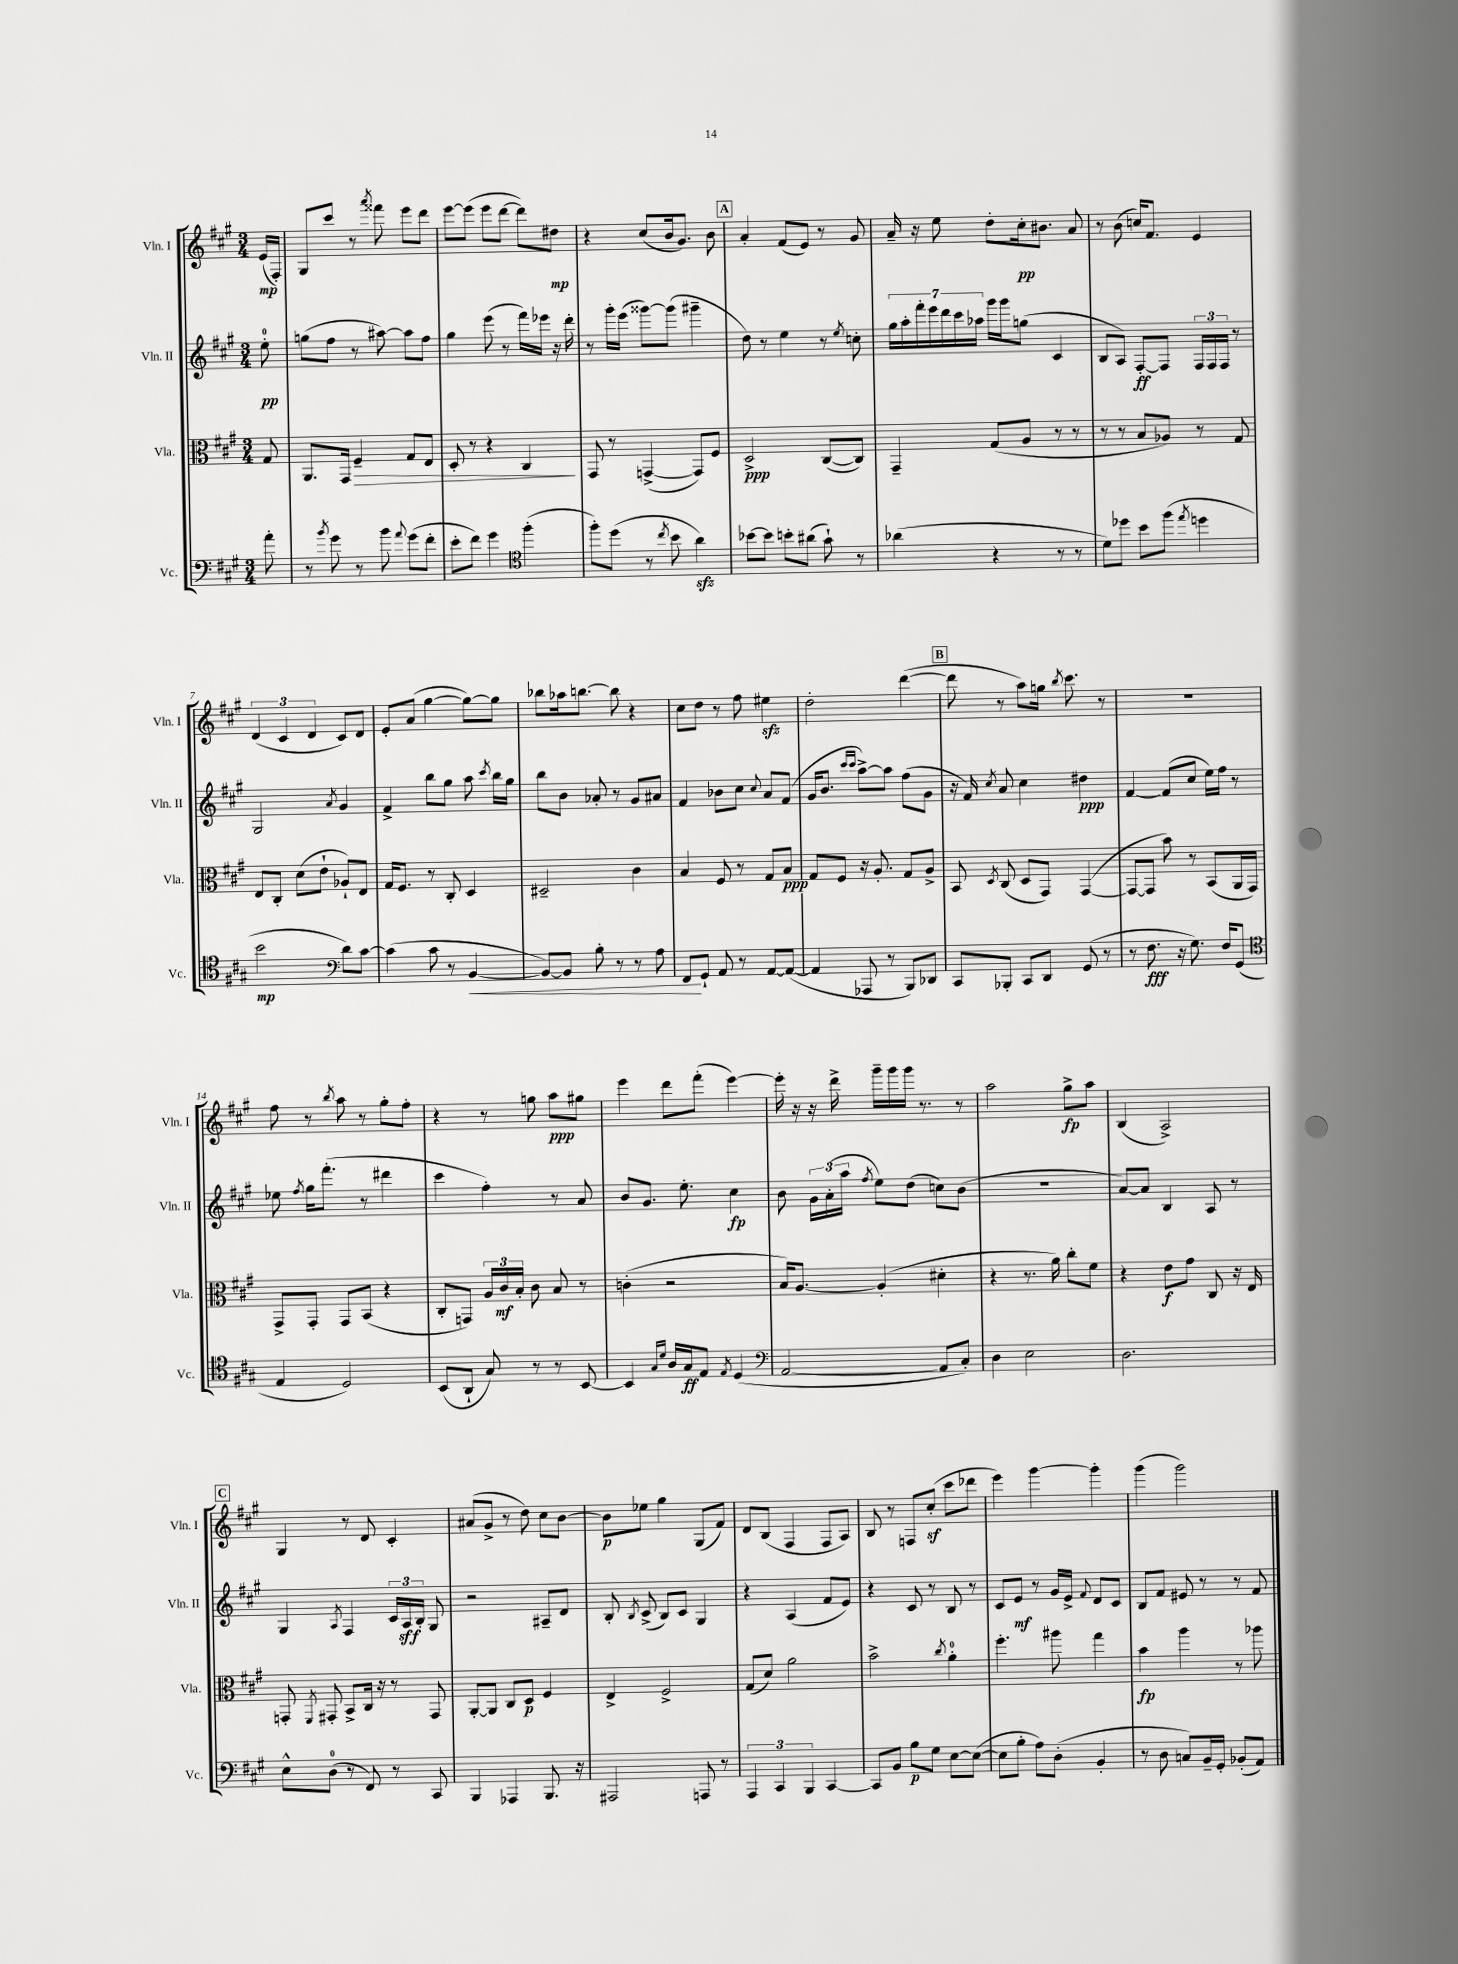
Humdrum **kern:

**kern	**dynam	**kern	**dynam	**kern	**dynam	**kern	**dynam
*part4	*part4	*part3	*part3	*part2	*part2	*part1	*part1
*staff4	*staff4	*staff3	*staff3	*staff2	*staff2	*staff1	*staff1
*I"Vc.	*	*I"Vla.	*	*I"Vln. II	*	*I"Vln. I	*
*I'Vc.	*	*I'Vla.	*	*I'Vln. II	*	*I'Vln. I	*
*clefF4	*	*clefC3	*	*clefG2	*	*clefG2	*
*k[f#c#g#]	*	*k[f#c#g#]	*	*k[f#c#g#]	*	*k[f#c#g#]	*
*M3/4	*	*M3/4	*	*M3/4	*	*M3/4	*
=	=	=	=	=	=	=	=
8a'\	.	8G#/	.	8ee'\	pp	(16e/LL	mp
.	.	.	.	.	.	16F#'/JJ)	.
=1	=1	=1	=1	=1	=1	=1	=1
8r	.	8.AA/L	.	(8ggn\L	.	8G#/L	.
8qb/	.	.	.	.	.	.	.
8g#\	.	.	.	8ff#\J	.	8ccc#/J	.
.	.	16GG#/Jk	.	.	.	.	.
!	!	!	!LO:HP:b	!	!	!	!
8r	.	4F#~/	>	8r	.	8r	.
.	.	.	.	.	.	8qaaa/	.
8b\	.	.	.	[8aa#X\)	.	8fff##X\	.
8qqa/	.	.	.	.	.	.	.
(8g#\L	.	8G#/L	.	8aa#\L]	.	8eee\L	.
8f#'\J	.	8E/J	.	8ff#\J	.	8ddd\J	.
=2	=2	=2	=2	=2	=2	=2	=2
8e'\L	.	8D'/	.	4gg#\	.	[8eee\L	.
8f#\J)	.	8r	.	.	.	(8eee\J]	.
4g#\	.	4r	.	(8eee\	.	8eee\L	.
.	.	.	.	8r	.	[8ddd\J	.
*clefC4	*	*	*	*	*	*	*
(4ff#'\	.	4C#/	.	16fff#\LL)	.	8ddd\L])	.
.	.	.	.	16eee-X\JJ	.	.	.
.	.	.	.	16r	.	8dd#X\J	mp
.	.	.	.	16ddd'\	.	.	.
.	.	.	]	.	.	.	.
=3	=3	=3	=3	=3	=3	=3	=3
8ff#'\L)	.	8GG#/	.	8r	.	4r	.
(8dd\J	.	8r	.	16ggg#'\LL	.	.	.
.	.	.	.	(16eee\JJ	.	.	.
8r	.	([4GGn^/	.	[8ggg##X\L)	.	(8cc#/L	.
8qcc#/	.	.	.	.	.	.	.
8b\	.	.	.	(8ggg##\J]	.	16b/k	.
.	.	.	.	.	.	8.g#/J)	.
4azz\)	.	8GG/L])	.	4ggg#X~\	.	.	.
.	.	8F#/J	.	.	.	8b\	.
!!LO:REH:place=s1:t=A
=4	=4	=4	=4	=4	=4	=4	=4
[8b-X\L	.	2D^/	ppp	8dd\)	.	4a'/	.
8b-\J]	.	.	.	8r	.	.	.
8bn'\L	.	.	.	4ee\	.	(8f#/L	.
(8a#X\J	.	.	.	.	.	8e/J)	.
8g#`\)	.	([8C#/L	.	8r	.	8r	.
.	.	.	.	8qee/	.	.	.
8r	.	8C#/J])	.	8ccn'\	.	8g#/	.
=5	=5	=5	=5	=5	=5	=5	=5
(4a-X\	.	4GG#~/	.	28gg#\LL	.	16a~/	.
.	.	.	.	28aa'\	.	.	.
.	.	.	.	.	.	16r	.
.	.	.	.	28fff#'\	.	.	.
.	.	.	.	28eee\	.	.	.
.	.	.	.	.	.	8ee\	.
.	.	.	.	28ddd\	.	.	.
.	.	.	.	28ccc#\	.	.	.
.	.	.	.	28aa-X\JJ	.	.	.
4r	.	(8G#/L	.	16ggg#\LL	.	8dd'\L	.
.	.	.	.	16ggg#\J	.	.	.
.	.	8A/J	.	(8ggn\J	.	16cc#'\k	pp
.	.	.	.	.	.	8.b#X\J	.
8r	.	8r	.	4c#/	.	.	.
8r	.	8r	.	.	.	8a/	.
=6	=6	=6	=6	=6	=6	=6	=6
8d\L)	.	8r	.	8B/L	.	8r	.
8dd-X\J	.	8r	.	8A/J)	.	(8b\	.
8b\L	.	8B/L	.	[8F#'/L	ff	16ccn/KL)	.
.	.	.	.	.	.	8.f#/J	.
(8ff#\J	.	8A-X/J)	.	8F#/J]	.	.	.
8qee/	.	.	.	.	.	.	.
4ddn\	.	8r	.	24F#/LL	.	4e/	.
.	.	.	.	24F#/	.	.	.
.	.	.	.	24F#/JJ	.	.	.
.	.	8G#/	.	8r	.	.	.
!!LO:LB:g=z
=7	=7	=7	=7	=7	=7	=7	=7
2b\	mp	8E/L	.	2G#/	.	(6d/	.
.	.	8C#'/J	.	.	.	.	.
.	.	.	.	.	.	6c#/	.
.	.	(8d\L	.	.	.	.	.
.	.	.	.	.	.	6d/	.
.	.	8e`\J	.	.	.	.	.
*clefF4	*	*	*	*	*	*	*
.	.	.	.	8qa/	.	.	.
8d\L)	.	8A-X`/L)	.	4g#/	.	8c#/L)	.
[8c#\J	.	8E/J	.	.	.	8d/J	.
=8	=8	=8	=8	=8	=8	=8	=8
(4c#\]	.	16G#/KL	.	4f#^/	.	8e'/L	.
.	.	8.F#/J	.	.	.	.	.
.	.	.	.	.	.	(8a/J	.
8c#\	.	8r	.	8bb\L	.	[4gg#\	.
8r	.	8C#'/	.	8gg#\J	.	.	.
!	!LO:HP:b	!	!	!	!	!	!
[4BB/	<	4D/	.	8aa\	.	8gg#\L_)	.
.	.	.	.	8qccc#/	.	.	.
.	.	.	.	16bb\LL	.	8gg#\J]	.
.	.	.	.	16gg#\JJ	.	.	.
=9	=9	=9	=9	=9	=9	=9	=9
8BB/L_)	.	2D#X~/	.	8bb\L	.	8bb-X\L	.
8BB/J]	.	.	.	8b\J	.	16aa-X\k	.
.	.	.	.	.	.	[8.bbn\J	.
8B'\	.	.	.	8a-X'/	.	.	.
8r	.	.	.	8r	.	8bb\]	.
8r	.	4c#\	.	8g#/L	.	4r	.
8A\	.	.	.	8a#X/J	.	.	.
=10	=10	=10	=10	=10	=10	=10	=10
8FF#/L	.	4B/	.	4f#/	.	8cc#\L	.
8GG#`/J	[	.	.	.	.	8dd\J	.
8AA/	.	8F#/	.	8b-X\L	.	8r	.
8r	.	8r	.	8cc#\J	.	8ff#\	.
.	.	.	.	8qqcc#/	.	.	.
[8AA/L	.	8G#/L	.	8a/L	.	4ee#Xzz\	.
(8AA/J_	.	8B/J	ppp	(8f#/J	.	.	.
=11	=11	=11	=11	=11	=11	=11	=11
4AA/]	.	8G#/L	.	16g#/KL	.	2dd'\	.
.	.	.	.	8.b/J	.	.	.
.	.	8F#/J	.	.	.	.	.
.	.	.	.	16qqccc#/LL	.	.	.
.	.	.	.	16qqccc#/JJ	.	.	.
8AAA-X/	.	16r	.	[8aa^\L)	.	.	.
.	.	8.A'/	.	.	.	.	.
8r	.	.	.	8aa\J]	.	.	.
8BBB/L)	.	8G#/L	.	(8ff#\L	.	([4ddd\	.
8DD-X/J	.	8A^/J	.	8g#\J	.	.	.
!!LO:REH:place=s1:t=B
=12	=12	=12	=12	=12	=12	=12	=12
8CC#/L	.	8BB/	.	16r	.	8ddd\]	.
.	.	.	.	16f#/)	.	.	.
.	.	8qD/	.	8qcc#/	.	.	.
8BBB-X'/J	.	(8C#/	.	8a/	.	8r	.
8CC#/L	.	8D/L	.	4cc#\	.	8aa\L)	.
8DD/J	.	8GG#/J)	.	.	.	16ggn\Jk	.
.	.	.	.	.	.	8qbb/	.
.	.	.	.	.	.	8.ccc#\	.
(8GG#/	.	([4GG#/	.	4dd#X\	ppp	.	.
8r	.	.	.	.	.	8r	.
=13	=13	=13	=13	=13	=13	=13	=13
8r	.	8GG#/L_	.	[4f#/	.	2.r	.
8.F#\	fff	8GG#/J]	.	.	.	.	.
.	.	8b\)	.	(8f#/L]	.	.	.
16r	.	.	.	.	.	.	.
8.G#\)	.	8r	.	8cc#/J	.	.	.
.	.	(8BB/L	.	16ee\LL)	.	.	.
16F#/KL	.	.	.	16ff#\JJ	.	.	.
(8GG#/J	.	16AA/L	.	8r	.	.	.
.	.	16GG#/JJ)	.	.	.	.	.
!!LO:LB:g=z
=14	=14	=14	=14	=14	=14	=14	=14
*clefC4	*	*	*	*	*	*	*
4E/	.	8GG#^/L	.	8ee-X\	.	8ff#\	.
.	.	.	.	8qff#/	.	.	.
.	.	8GG#'/J	.	16gg#\KL	.	8r	.
.	.	.	.	(8.fff#'\J	.	.	.
.	.	.	.	.	.	8qbb/	.
2D/)	.	8GG#/L	.	.	.	8aa\	.
.	.	(8BB/J	.	8r	.	8r	.
.	.	4r	.	4ddd#X\	.	8gg#'\L	.
.	.	.	.	.	.	8ff#'\J	.
=15	=15	=15	=15	=15	=15	=15	=15
(8BB/L	.	8C#'/L	.	4ccc#\	.	4r	.
8AA`/J	.	8GGn/J)	.	.	.	.	.
8G#/)	.	24A/LL	.	4ff#'\)	.	8r	.
.	.	24c#/	mf	.	.	.	.
.	.	24B'/JJ	.	.	.	.	.
8r	.	8c#\	.	.	.	8ggn\	.
8r	.	8B/	.	8r	.	8aa\L	ppp
[8BB/	.	8r	.	8a/	.	8gg#X\J	.
=16	=16	=16	=16	=16	=16	=16	=16
4BB/]	.	(4cn'\	.	8b/L	.	4eee\	.
.	.	.	.	8.g#/J	.	.	.
16qqG#/LL	.	.	.	.	.	.	.
16qqd/JJ	.	.	.	.	.	.	.
16A/LL	.	2r	.	.	.	8ddd\L	.
16G#/J	ff	.	.	8.ee'\	.	.	.
8E/J	.	.	.	.	.	(8fff#'\J	.
8qE/	.	.	.	.	.	.	.
(4D/	.	.	.	4cc#\	fp	[4eee\)	.
=17	=17	=17	=17	=17	=17	=17	=17
*clefF4	*	*	*	*	*	*	*
[2AA/	.	16B/KL)	.	8b\	.	16eee'\]	.
.	.	[8.A/J	.	.	.	16r	.
.	.	.	.	24g#\LL	.	16r	.
.	.	.	.	(24a'\	.	.	.
.	.	.	.	.	.	16ddd^\	.
.	.	.	.	24aa\JJ	.	.	.
.	.	.	.	8qff#/	.	.	.
.	.	(4A'/]	.	8ee\L)	.	16ggg#~\LL	.
.	.	.	.	.	.	16ggg#\	.
.	.	.	.	(8dd\J	.	16ggg#\JJ	.
.	.	.	.	.	.	8.r	.
8AA/L]	.	4d#X'\	.	8ccn\L)	.	.	.
8C#'/J)	.	.	.	(8b\J	.	8r	.
=18	=18	=18	=18	=18	=18	=18	=18
4D\	.	4r	.	2.r	.	2aa\	.
2E\	.	8.r	.	.	.	.	.
.	.	16a\)	.	.	.	.	.
.	.	8cc#'\L	.	.	.	8gg#^\L	fp
.	.	8f#\J	.	.	.	8aa\J	.
=19	=19	=19	=19	=19	=19	=19	=19
2.D\	.	4r	.	[8a/L)	.	(4B/	.
.	.	.	.	8a/J]	.	.	.
.	.	8e\L	f	4B/	.	2A^/)	.
.	.	8g#\J	.	.	.	.	.
.	.	8C#/	.	8A/	.	.	.
.	.	16r	.	8r	.	.	.
.	.	16E/	.	.	.	.	.
!!LO:LB:g=z
!!LO:REH:place=s1:t=C
=20	=20	=20	=20	=20	=20	=20	=20
8E^^\L	.	8GGn'/	.	4G#/	.	4G#/	.
.	.	8qFF#/	.	.	.	.	.
(8D\J	.	8GG#X'/	.	.	.	.	.
.	.	.	.	8qA/	.	.	.
8r	.	8BB^/L	.	4F#/	.	8r	.
8FF#/)	.	16C#/Jk	.	.	.	8d/	.
.	.	16r	.	.	.	.	.
8r	.	8r	.	24c#/LL	.	4c#'/	.
.	.	.	.	24A/	sff	.	.
.	.	.	.	24B'/JJ	.	.	.
8CC#/	.	8GG#/	.	8G#/	.	.	.
=21	=21	=21	=21	=21	=21	=21	=21
4BBB/	.	[8AA'/L	.	2r	.	(8a#X/L	.
.	.	8AA/J]	.	.	.	8g#^/J	.
4AAA-X/	.	8C#/L	.	.	.	8r	.
.	.	8D/J	p	.	.	8dd\)	.
8.BBB/	.	4F#/	.	8A#X~/L	.	8cc#\L	.
.	.	.	.	8d/J	.	[8b\J	.
16r	.	.	.	.	.	.	.
=22	=22	=22	=22	=22	=22	=22	=22
2AAA#X/	.	4E^/	.	8B'/	.	8b\L]	p
.	.	.	.	8qB/	.	.	.
.	.	.	.	(8c#^/	.	8ee-X\J	.
.	.	2F#^/	.	8B/L)	.	4gg#\	.
.	.	.	.	8c#/J	.	.	.
8AAAn/	.	.	.	4G#/	.	(8G#/L	.
8r	.	.	.	.	.	8f#/J)	.
=23	=23	=23	=23	=23	=23	=23	=23
6AAA/	.	(8G#/L	.	4r	.	8d/L	.
.	.	8d/J)	.	.	.	(8B/J	.
6CC#/	.	.	.	.	.	.	.
.	.	2a\	.	(4A/	.	4F#/	.
6BBB/	.	.	.	.	.	.	.
[4CC#/	.	.	.	8f#/L	.	8F#/L	.
.	.	.	.	8e/J)	.	8A/J)	.
=24	=24	=24	=24	=24	=24	=24	=24
8CC#/L]	.	2b^\	.	4r	.	8B/	.
8BB/J	.	.	.	.	.	8r	.
8B\L	p	.	.	8c#/	.	8Fn/L	.
8G#\J	.	.	.	8r	.	(8cc#z'/J	.
.	.	8qcc#/	.	.	.	.	.
[8E\L	.	4a'\	.	8B/	.	8ccc#\L	.
(8E\J_	.	.	.	8r	.	8ddd-X\J	.
=25	=25	=25	=25	=25	=25	=25	=25
8E\L]	.	4.ff#'\	.	8c#/L	.	4eee\)	.
8B'\J	.	.	.	8e/J	mf	.	.
8A\L)	.	.	.	8r	.	[4ggg#\	.
(8D'\J	.	8aa#X\	.	16g#/LL	.	.	.
.	.	.	.	16e^/JJ	.	.	.
.	.	.	.	8qqf#/	.	.	.
4BB'/	.	4gg#\	.	8d/L	.	4ggg#'\]	.
.	.	.	.	8c#/J	.	.	.
=26	=26	=26	=26	=26	=26	=26	=26
8r	.	4b\	fp	8B/L	.	(4ggg#\	.
8D\	.	.	.	8f#/J	.	.	.
8Cn/L)	.	4aa\	.	8e#X/	.	2ggg#\)	.
16BB~/L	.	.	.	8r	.	.	.
16GG#'/JJ	.	.	.	.	.	.	.
(8BB-X'/L	.	8r	.	8r	.	.	.
8AA/J)	.	8aa-X\	.	8f#/	.	.	.
==	==	==	==	==	==	==	==
*-	*-	*-	*-	*-	*-	*-	*-
